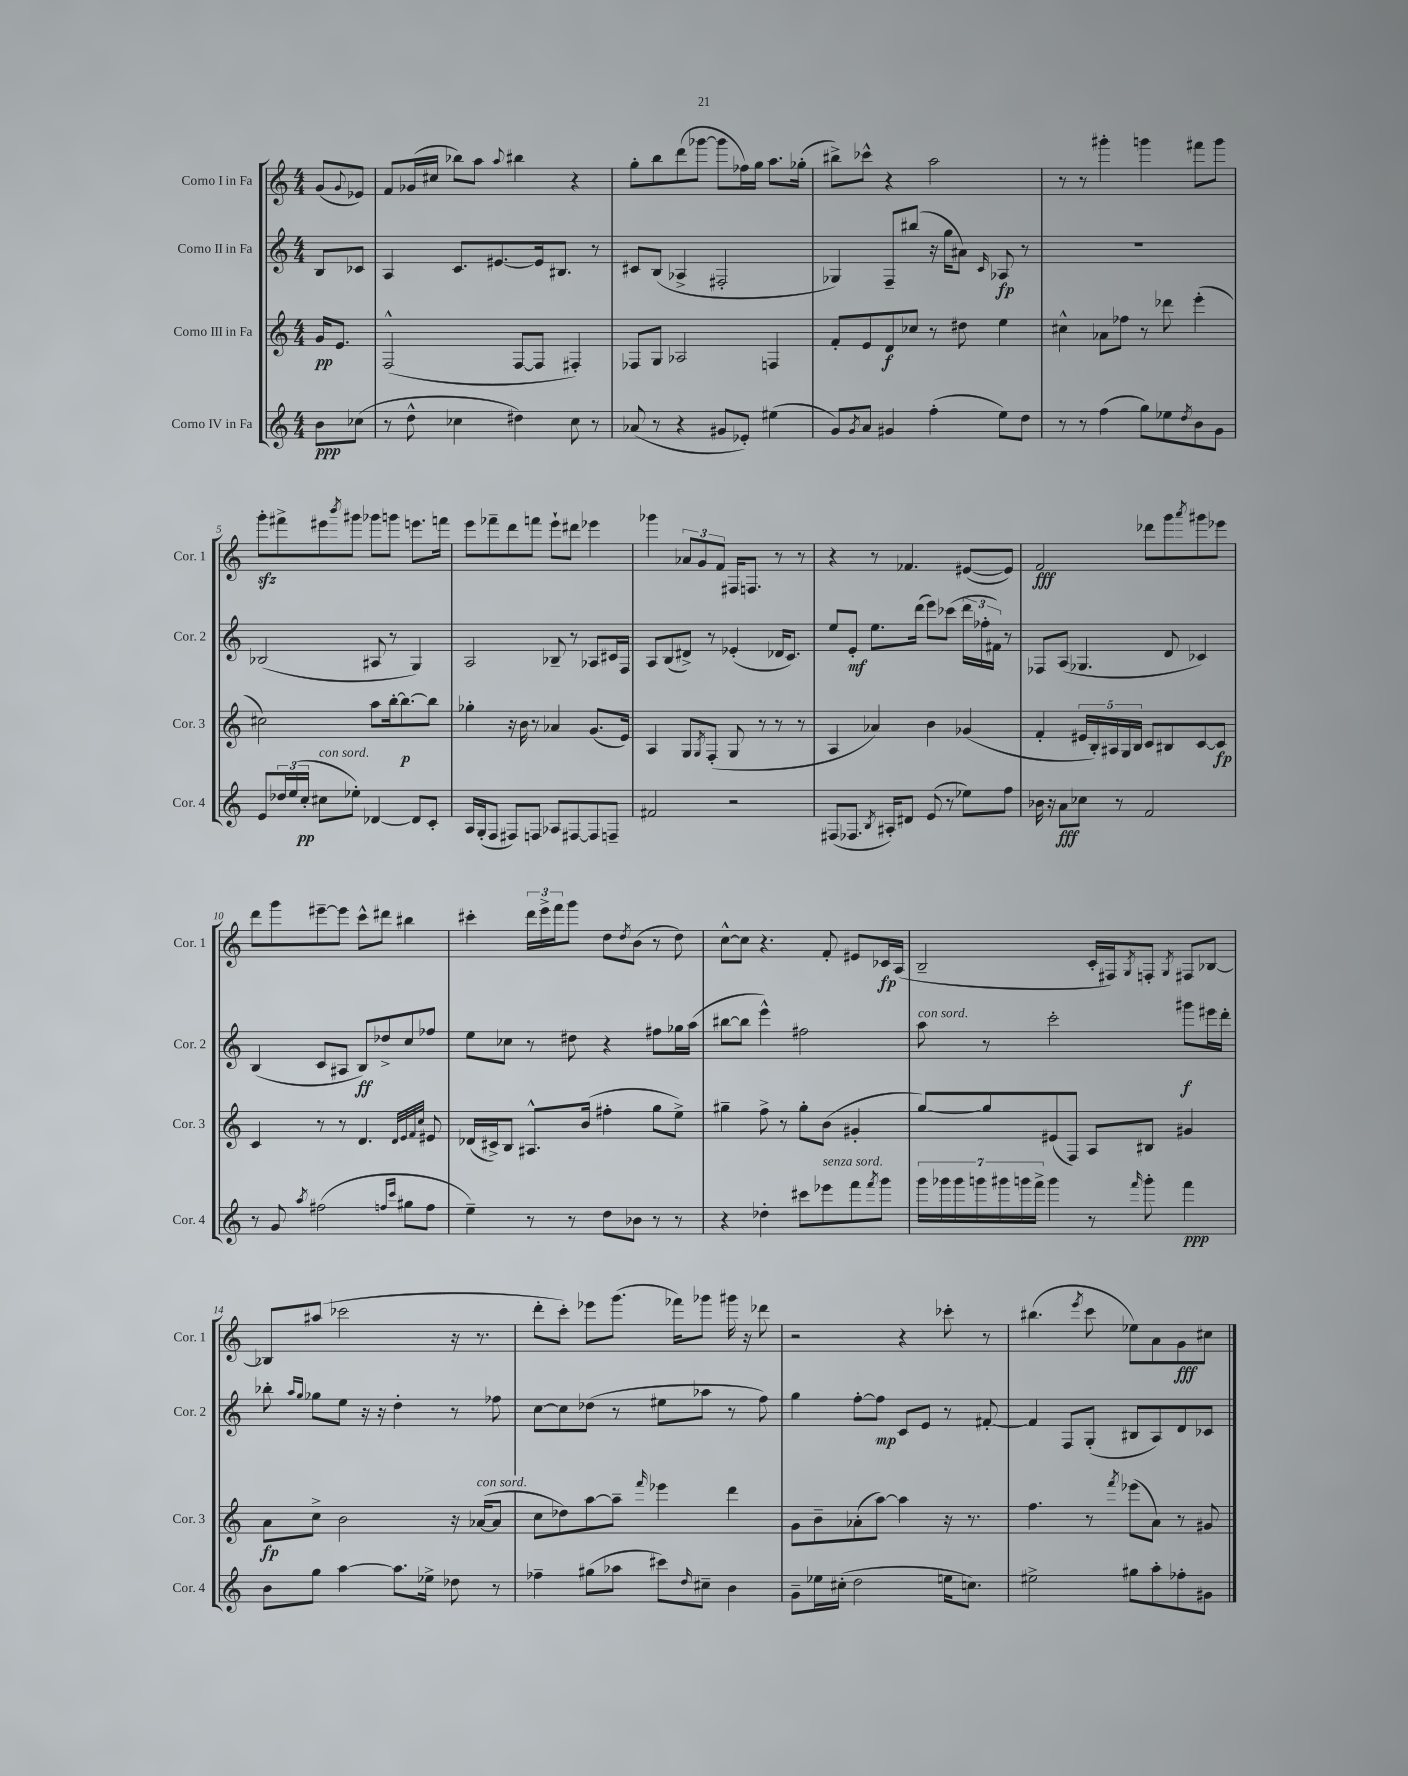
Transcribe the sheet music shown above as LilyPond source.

<<
\new StaffGroup <<
\new Staff = "s0" \with { instrumentName = "Corno I in Fa" shortInstrumentName = "Cor. 1" } {
    \clef treble \key c \major \numericTimeSignature \time 4/4 \partial 4
    g'8( \appoggiatura { g'8 } ees'8) |
    f'8 ges'16( cis''16 bes''8) a''8 \appoggiatura { a''8 } bis''4 r4 |
    g''8-. b''8 d'''8( ges'''8~ ges'''8 fes''16) g''16 a''8. ges''16-.( |
    bis''8->) ces'''8-^ r4 a''2 |
    r8 r8 gis'''4-. g'''4 fis'''8 g'''8 |
    g'''8-.\sfz fis'''8-> eis'''8 \acciaccatura { b'''8 } gis'''8 ges'''8 g'''8 e'''8. f'''16 |
    e'''8 fes'''8-- d'''8 f'''8 e'''8-! dis'''8 ees'''4 |
    ges'''4 \tuplet 3/2 { aes'8 g'8 f'8 } fis16 f8. r8 r8 |
    r4 r8 fes'4. eis'8~( eis'8) |
    f'2\fff des'''8 g'''8 \acciaccatura { a'''8 } gis'''8 ees'''8 |
    d'''8 g'''8 eis'''8~-- eis'''8 c'''8-^ dis'''8 bis''4 |
    cis'''4-. \tuplet 3/2 { d'''16 e'''16-> f'''16 } g'''8 d''8 \acciaccatura { d''8 } b'8( r8 d''8) |
    c''8~-^ c''8 r4. f'8-. eis'8 ces'16\fp a16( |
    b2-- c'16-. fis16) \acciaccatura { g8 } f8-. \acciaccatura { g8 } fis8 bes8~ |
    bes8 ais''8( ces'''2 r16 r8. |
    d'''8-. c'''8-.) ees'''8 g'''8.( fes'''16) ges'''8 gis'''16 r16 des'''8 |
    r2 r4 ces'''8-. r8 |
    bis''4.( \acciaccatura { e'''8 } c'''8 ees''8) a'8 g'8\fff cis''8 \bar "|." |
}
\new Staff = "s1" \with { instrumentName = "Corno II in Fa" shortInstrumentName = "Cor. 2" } {
    \clef treble \key c \major \numericTimeSignature \time 4/4 \partial 4
    b8 ces'8 |
    a4 c'8. eis'8.~ eis'16 bis8. r8 |
    cis'8 b8( aes4-> fis2-. |
    ges4) f8-- bis''8( r16 g''16 ais'8) \grace { c'16 } aes8\fp r8 |
    R1 |
    bes2( ais8 r8 g4) |
    a2 bes8-- r8 aes8 cis'16 f16 |
    a8 b8( dis'8->) r8 ees'4-.( des'16 c'8.) |
    e''8 e'8-.\mf e''8. d'''16( e'''8) ces'''8( \tuplet 3/2 { d'''16 fes''16-. fis'16) } r8 |
    fes8 a8( ges4. d'8 ces'4) |
    b4( c'8 ais8 b8\ff) des''8-> c''8 fes''8 |
    e''8 ces''8 r8 dis''8 r4 fis''8 ges''16 a''16( |
    bis''8~ bis''8 e'''4-^) fis''2 |
    a''8^\markup { \italic "con sord." } r8 c'''2-. gis'''8\f eis'''16 d'''16-. |
    bes''8-. \grace { a''16 g''16 } ges''8 e''8 r16 r16 d''4-. r8 fes''8 |
    c''8~ c''8 des''8( r8 eis''8 aes''8 r8 f''8) |
    g''4 f''8~-. f''8\mp c'8 e'8 r8 fis'8~-. |
    fis'4 f8 g8-.( bis8 a8) d'8 ces'8 \bar "|." |
}
\new Staff = "s2" \with { instrumentName = "Corno III in Fa" shortInstrumentName = "Cor. 3" } {
    \clef treble \key c \major \numericTimeSignature \time 4/4 \partial 4
    g'16\pp e'8. |
    f2-^( f8~ f8 fis4-.) |
    fes8 g8 aes2 f4 |
    f'8-. e'8 d'8\f ces''8 r8 dis''8 e''4 |
    cis''4-^ aes'8 fes''8 r8 des'''8 e'''4-.( |
    cis''2) a''8 b''16~-. b''8.~\p b''8 |
    ges''4-. r16 b'16 r8 aes'4 g'8.( e'16) |
    a4 g8 \acciaccatura { g8 } f8-.( g8 r8 r8 r8 |
    a4 aes'4) b'4 ges'4( |
    f'4-. \tuplet 5/4 { eis'16 b16-.) ais16 g16 b16 } c'8 bis8 c'8~ c'8\fp |
    c'4 r8 r8 d'4. \grace { d'32 e'32 f'32 c''32 } eis'8 |
    des'16( cis'16->) b8 ais8.-^ b'16( fis''4-. g''8 e''8->) |
    gis''4-- f''8-> r8 gis''8-. b'8( gis'4-. |
    g''8~) g''8 eis'8( f8) a8 bis8 gis'4 |
    a'8\fp c''8-> b'2 r16 aes'16~^\markup { \italic "con sord." }( aes'8 |
    c''8 des''8) a''8~ a''8-- \grace { f'''16 } ees'''4 d'''4 |
    g'8 b'8-- aes'8-.( a''8~) a''4 r16 r8. |
    f''4. r8 \acciaccatura { f'''8 } ees'''8( a'8) r8 gis'8 \bar "|." |
}
\new Staff = "s3" \with { instrumentName = "Corno IV in Fa" shortInstrumentName = "Cor. 4" } {
    \clef treble \key c \major \numericTimeSignature \time 4/4 \partial 4
    b'8\ppp ces''8( |
    r8 d''8-^ ces''4 dis''4) ces''8 r8 |
    aes'8( r8 r4 gis'8 ees'8-.) eis''4( |
    g'8) \acciaccatura { g'8 } a'8 gis'4 f''4-.( e''8) d''8 |
    r8 r8 f''4( g''8) ees''8 \acciaccatura { d''8 } b'8 g'8 |
    e'8 \tuplet 3/2 { des''16 e''16( c''16-.\pp } cis''8^\markup { \italic "con sord." } ees''8-.) des'4~ des'8 c'8-. |
    a16 g16-.( f8 fis8) f8 aes8 fis8~ fis8 f8-- |
    fis'2 r2 |
    fis8( fes8. \acciaccatura { b8 } ais16-.) dis'8 e'8( r8 ees''8) f''8 |
    bes'16 r16 a'8\fff ces''8 r8 f'2 |
    r8 g'8 \acciaccatura { a''8 } fis''2( \grace { f''16 c'''16 } gis''8 f''8 |
    e''4--) r8 r8 d''8 bes'8 r8 r8 |
    r4 des''4-. cis'''8 ees'''8^\markup { \italic "senza sord." } f'''8 \acciaccatura { f'''8 } g'''8 |
    \tuplet 7/4 { g'''16 ges'''16 ges'''16 g'''16 gis'''16 g'''16 f'''16-> } g'''4 r8 \grace { f'''16 } g'''8-. f'''4\ppp |
    b'8 g''8 a''4~ a''8. ees''16-> des''8 r8 |
    fes''4-- gis''8( aes''8 cis'''8) \grace { d''16 } cis''8-- b'4 |
    g'8-- ees''16 cis''16-.( d''2 e''16 c''8.) |
    eis''2-> gis''8 a''8-. fes''8-. gis'8 \bar "|." |
}
>>
>>
